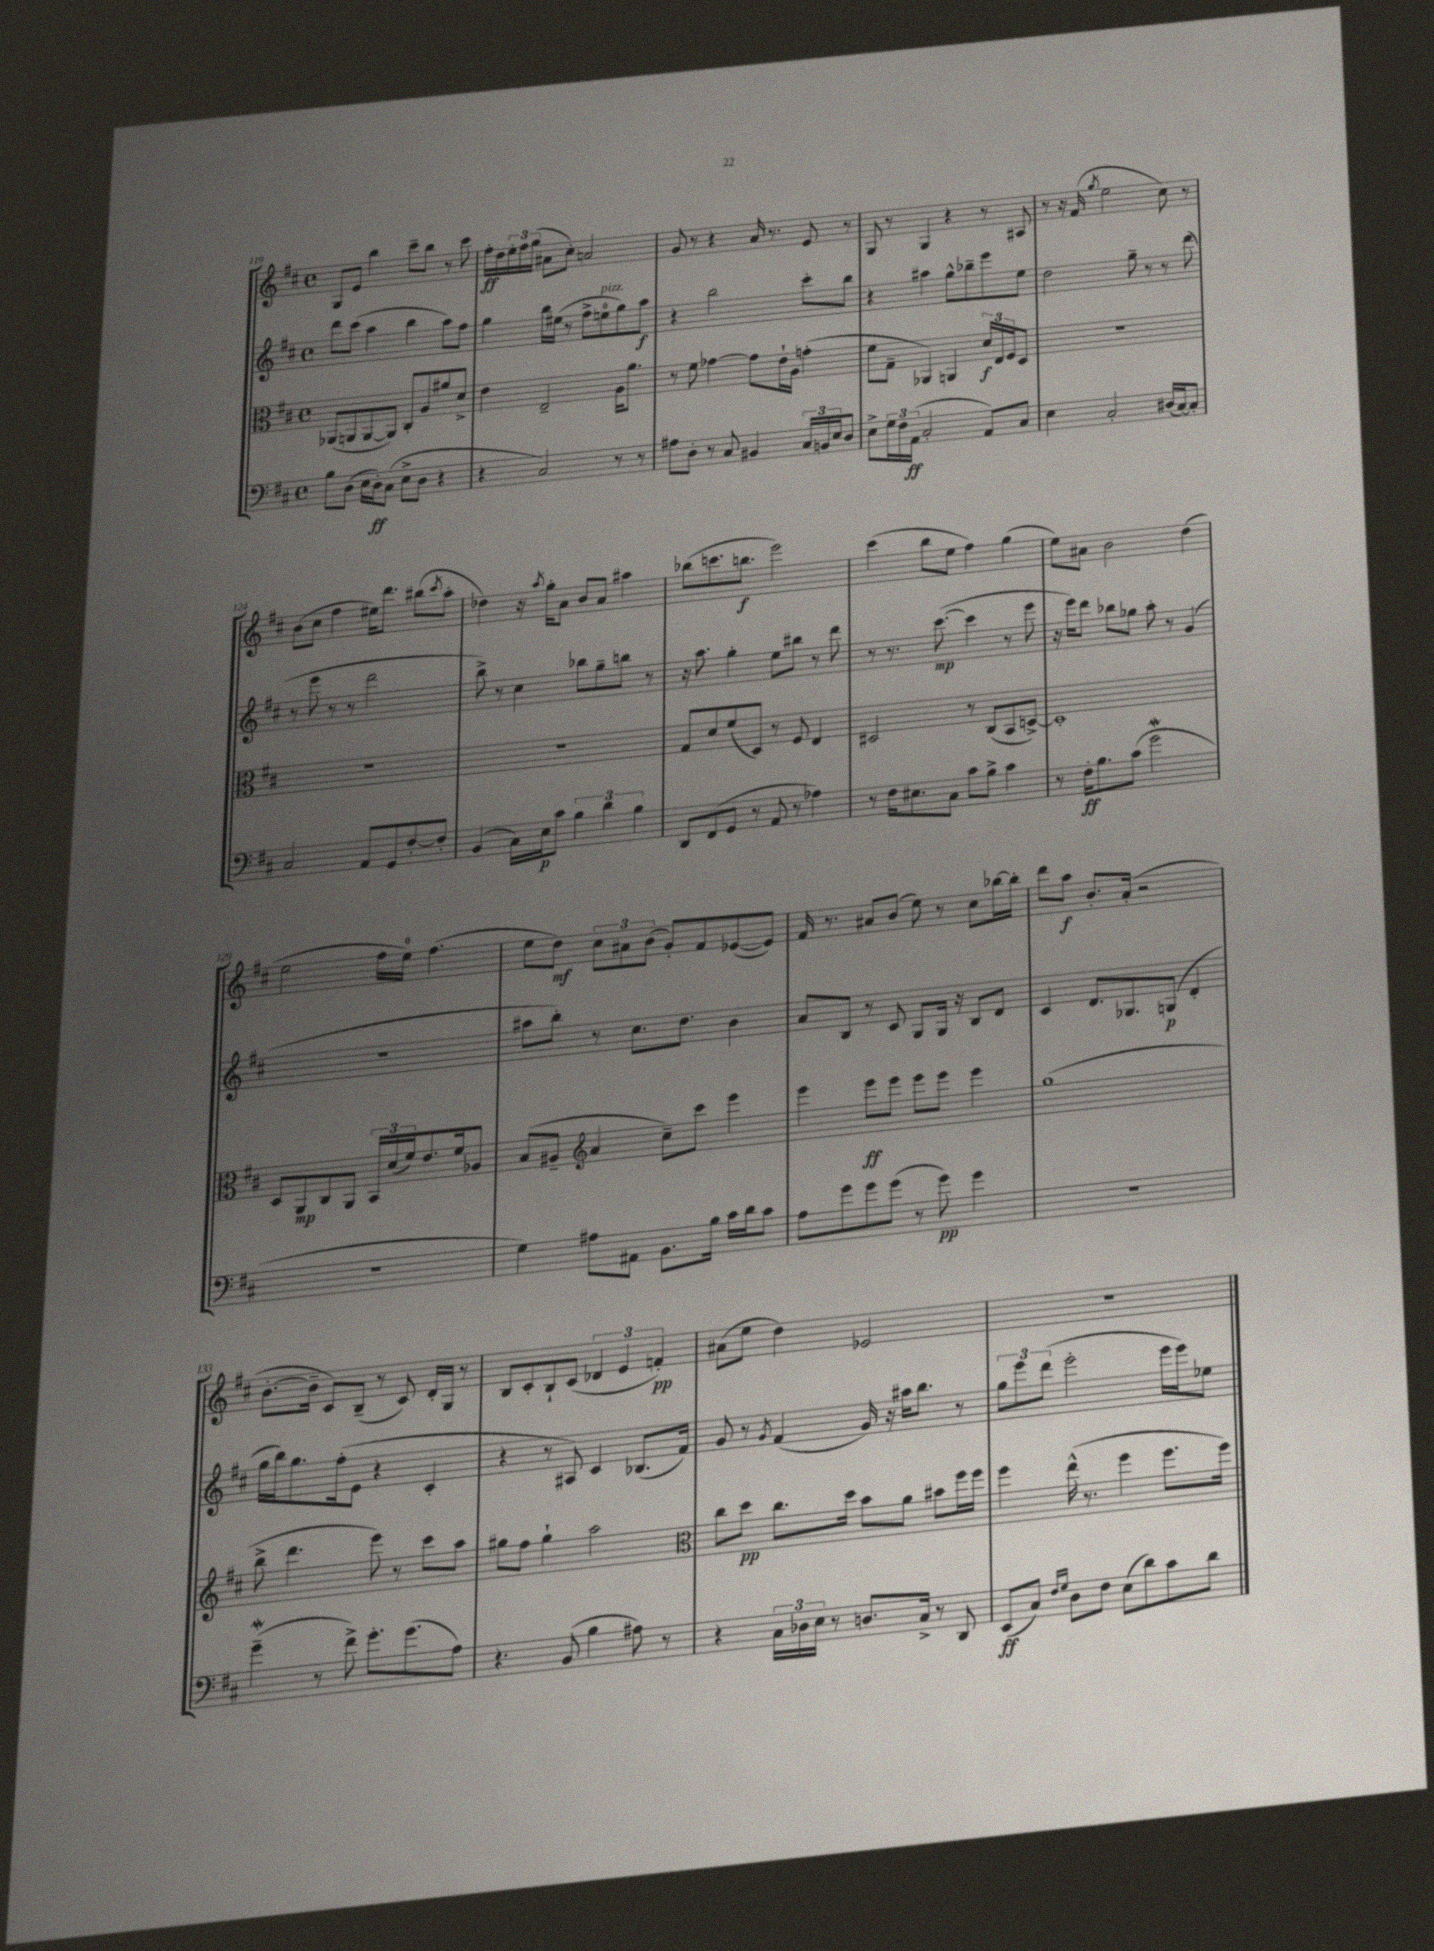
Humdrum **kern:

**kern	**dynam	**kern	**dynam	**kern	**dynam	**kern	**dynam
*part4	*part4	*part3	*part3	*part2	*part2	*part1	*part1
*staff4	*staff4	*staff3	*staff3	*staff2	*staff2	*staff1	*staff1
*clefF4	*	*clefC3	*	*clefG2	*	*clefG2	*
*k[f#c#]	*	*k[f#c#]	*	*k[f#c#]	*	*k[f#c#]	*
*M4/4	*	*M4/4	*	*M4/4	*	*M4/4	*
*met(c)	*	*met(c)	*	*met(c)	*	*met(c)	*
=119	=119	=119	=119	=119	=119	=119	=119
8B\L	.	(8AA-X/L	.	8ddd\L	.	8G/L	.
(8D\J	.	8AAn/	.	(8ccc#\J	.	8e/J	.
16E\LL	.	[8AA/	.	4aa\	.	4bb\	.
16D'\J)	ff	.	.	.	.	.	.
(8C#\J	.	8AA/J])	.	.	.	.	.
8E^\L	.	8C#'/L	.	4bb\	.	8ccc#~\L	.
8D\J	.	8A/	.	.	.	8bb\J	.
4r	.	8a#X/	.	8aa\L)	.	8r	.
.	.	8d^/J	.	8ff#\J	.	8ccc#\	.
=120	=120	=120	=120	=120	=120	=120	=120
4r	.	4e\	.	4gg\	.	16ff#'\LL	ff
.	.	.	.	.	.	16dd\	.
.	.	.	.	.	.	24ee'\	.
.	.	.	.	.	.	24ff#\	.
.	.	.	.	.	.	(24gg\JJ	.
2C#/)	.	2E~/	.	16bb\LL	.	8a#X\L	.
.	.	.	.	(16ee#X\JJ	.	.	.
.	.	.	.	8r	.	8cc#'\J)	.
.	.	.	.	8ff#^\L	.	2an/	.
!	!	!	!	!LO:TX:a:i:t=pizz.	!	!	!
.	.	.	.	8een\	.	.	.
8r	.	16A\KL	.	8gg\)	.	.	.
.	.	8.a\J	.	.	.	.	.
8r	.	.	.	8aa\J	f	.	.
=121	=121	=121	=121	=121	=121	=121	=121
8A#X\L	.	8r	.	4r	.	8g/	.
8D'\J	.	8f#\	.	.	.	8r	.
8r	.	[4g-X\	.	2bb\	.	4r	.
8C#/	.	.	.	.	.	.	.
4BB#X/	.	8g-\L]	.	.	.	16a/	.
.	.	.	.	.	.	8.r	.
.	.	16e`\L	.	.	.	.	.
.	.	16A\JJ	.	.	.	.	.
24C#/LL	.	(4gn'\	.	8ccc#'\L	.	8e/	.
24BBn/	.	.	.	.	.	.	.
24E/J	.	.	.	.	.	.	.
8D/J	.	.	.	8bb\J	.	8r	.
=122	=122	=122	=122	=122	=122	=122	=122
8E^\L	.	8f#\L	.	4r	.	8G/	.
24G\L	.	8G~\J	.	.	.	8r	.
24F#\	.	.	.	.	.	.	.
(24AA\JJ	ff	.	.	.	.	.	.
2C#'/	.	4AA-X/)	.	4aa#X\	.	4G/	.
.	.	4AAn/	.	8gg^^\L	.	4r	.
.	.	.	.	8bb-X~\	.	.	.
8AA/L)	.	24d/LL	f	8eee\	.	8r	.
.	.	24E/	.	.	.	.	.
.	.	24F#/J	.	.	.	.	.
8C#/J	.	8D/J	.	8ee\J	.	8A#X/	.
=123	=123	=123	=123	=123	=123	=123	=123
4E\	.	1r	.	2dd\	.	8r	.
.	.	.	.	.	.	16r	.
.	.	.	.	.	.	(16f#/	.
.	.	.	.	.	.	8qgg/	.
2C#'/	.	.	.	.	.	2ee\	.
.	.	.	.	8gg~\	.	.	.
.	.	.	.	8r	.	.	.
(16D#X/LL	.	.	.	8r	.	8cc#\)	.
[16C#/J)	.	.	.	.	.	.	.
8C#'/J]	.	.	.	(8ddd\	.	8r	.
!!LO:LB:g=z
=124	=124	=124	=124	=124	=124	=124	=124
2C#/	.	1r	.	8r	.	(8b\L	.
.	.	.	.	8eee\	.	8cc#\J	.
.	.	.	.	8r	.	4ff#\	.
.	.	.	.	8r	.	.	.
8AA/L	.	.	.	2ddd\	.	16ee#X\KL)	.
.	.	.	.	.	.	8.ddd\J	.
8GG/	.	.	.	.	.	.	.
[8F#'/	.	.	.	.	.	(8bb#X\L	.
.	.	.	.	.	.	8qccc#/	.
8F#'/J]	.	.	.	.	.	8aa'\J	.
=125	=125	=125	=125	=125	=125	=125	=125
(4BB/	.	1r	.	8bb^\)	.	4dd-X\)	.
.	.	.	.	8r	.	.	.
16C#\LL)	.	.	.	4cc#\	.	16r	.
.	.	.	.	.	.	8qaa/	.
16E\J	p	.	.	.	.	16gg'\KL	.
8c#\J	.	.	.	.	.	8a\J	.
6B\	.	.	.	8bb-X\L	.	8b/L	.
.	.	.	.	8gg~\	.	8a/J	.
6d\	.	.	.	.	.	.	.
.	.	.	.	8bbn\J	.	4aa#X\	.
6B\	.	.	.	.	.	.	.
.	.	.	.	8r	.	.	.
=126	=126	=126	=126	=126	=126	=126	=126
8DD/L	.	8G/L	.	16r	.	(8bb-X\L	.
.	.	.	.	8.aa\	.	.	.
(8FF#/	.	8d/	.	.	.	8.cccn\	.
8GG/J	.	(8f#/	.	4gg'\	.	.	.
.	.	.	.	.	.	8.bbn\J	f
8r	.	8D/J)	.	.	.	.	.
8AA/	.	8r	.	8ee\L	.	2eee\)	.
8r	.	8F#/	.	8bb#X\J	.	.	.
4A-X\)	.	4E/	.	8r	.	.	.
.	.	.	.	8ddd\	.	.	.
=127	=127	=127	=127	=127	=127	=127	=127
8r	.	2D#X/	.	8r	.	(4ccc#\	.
16F#\KL	.	.	.	8.r	.	.	.
8.E#X\	.	.	.	.	.	.	.
.	.	.	.	.	.	8bb\L	.
.	.	.	.	([8.ccc#\	mp	.	.
8C#\J	.	.	.	.	.	8ee\J	.
8c#\L	.	8r	.	4ccc#\]	.	4ff#\)	.
8B^\J	.	(8C#/L	.	.	.	.	.
4c#\	.	8BB/	.	8r	.	(4gg\	.
.	.	[8Dn^/J)	.	8eee\	.	.	.
=128	=128	=128	=128	=128	=128	=128	=128
8r	.	1D']	.	16r	.	8ee\L)	.
.	.	.	.	16eee\KL)	.	.	.
16F#'\KL	ff	.	.	8ddd\J	.	8a#X\J	.
8.B\	.	.	.	.	.	.	.
.	.	.	.	8bb-X\L	.	2b\	.
(8c#\J	.	.	.	8gg-X\J	.	.	.
2gw\	.	.	.	8aa'\	.	.	.
.	.	.	.	8r	.	.	.
.	.	.	.	(4g/	.	(4dd\	.
!!LO:LB:g=z
=129	=129	=129	=129	=129	=129	=129	=129
1r	.	8D/L	.	1r	.	2ee\	.
.	.	8AA/	mp	.	.	.	.
.	.	8C#/	.	.	.	.	.
.	.	8AA/J	.	.	.	.	.
.	.	24BB/LL	.	.	.	16ff#\LL	.
.	.	(24d/	.	.	.	.	.
.	.	.	.	.	.	16ee\JJ)	.
.	.	24f#/J)	.	.	.	.	.
.	.	8.e/	.	.	.	(4.ff#\	.
.	.	16f#/k	.	.	.	.	.
.	.	8A-X/J	.	.	.	.	.
=130	=130	=130	=130	=130	=130	=130	=130
4G\)	.	(8B/L	.	8aa#X\L	.	8ee\L	.
.	.	8A#X~/J	.	8bb'\J)	.	8dd\J)	mf
*	*	*clefG2	*	*	*	*	*
8A#X\L	.	4a/	.	8r	.	12cc#\L	.
.	.	.	.	.	.	12a#X\	.
8AA#X\J	.	.	.	8.cc#\L	.	.	.
.	.	.	.	.	.	(12b\J	.
8.BB\L	.	8cc#~\L)	.	.	.	8g'/L)	.
.	.	.	.	8.dd\J	.	.	.
.	.	8ccc#\J	.	.	.	8f#/	.
16B\Jk	.	.	.	.	.	.	.
16c#\LL	.	4eee\	.	4b\	.	([8e-X/	.
16d\J	.	.	.	.	.	.	.
8c#\J	.	.	.	.	.	8e-/J])	.
=131	=131	=131	=131	=131	=131	=131	=131
8A\L	.	4eee\	.	8a/L	.	16f#/	.
.	.	.	.	.	.	8.r	.
8g\	.	.	.	8B/J	.	.	.
8g\	.	8eee\L	ff	8r	.	8a#X/L	.
(8g\J	.	8eee\J	.	8c#/	.	(8b/J	.
8r	.	8eee\L	.	8G/L	.	8ee\)	.
8g\)	pp	8eee\J	.	16G/Jk	.	8r	.
.	.	.	.	16r	.	.	.
4g\	.	4eee\	.	8B/L	.	8cc#\L	.
.	.	.	.	8d/J	.	[16bb-X\L	.
.	.	.	.	.	.	16bb-'\JJ]	.
=132	=132	=132	=132	=132	=132	=132	=132
1r	.	(1gg	.	4c#/	.	8ddd\L	.
.	.	.	.	.	.	8aa\J	f
.	.	.	.	8.d/L	.	8.b'/L	.
.	.	.	.	8.G-X/	.	(16a'/Jk	.
.	.	.	.	.	.	2r	.
.	.	.	.	(8Gn/J	p	.	.
.	.	.	.	4d'/	.	.	.
!!LO:LB:g=z
=133	=133	=133	=133	=133	=133	=133	=133
(4gw~\	.	8bb^\	.	16gg\LL	.	[8.b'\L	.
.	.	.	.	16bb\J)	.	.	.
.	.	4.ddd\	.	8.gg\	.	.	.
.	.	.	.	.	.	16b~\Jk]	.
8r	.	.	.	.	.	8c#/L)	.
.	.	.	.	(16ff#'\k	.	.	.
8f#^\)	.	.	.	8e\J	.	(8B~/J	.
8.g'\L	.	8eee\)	.	4r	.	8r	.
.	.	8r	.	.	.	8c#/)	.
(8.g\	.	.	.	.	.	.	.
.	.	8ccc#\L	.	4c#'/	.	16d'/LL	.
.	.	.	.	.	.	16G/JJ	.
8A\J)	.	8aa\J	.	.	.	8r	.
=134	=134	=134	=134	=134	=134	=134	=134
4.r	.	8gg#X\L	.	4r	.	8B/L	.
.	.	8ff#\J	.	.	.	8c#'/	.
.	.	4gg#`\	.	8r	.	8B`/	.
(8BB/	.	.	.	8A#X/)	.	(8c#/J	.
4B\	.	2aa\	.	4c#/	.	6d-X/	.
.	.	.	.	.	.	6e/	.
8A#X\)	.	.	.	(8.B-X/L	.	.	.
.	.	.	.	.	.	6fn'/)	pp
8r	.	.	.	.	.	.	.
.	.	.	.	16f#/Jk)	.	.	.
=135	=135	=135	=135	=135	=135	=135	=135
*	*	*clefC3	*	*	*	*	*
4r	.	8cc#\L	.	8g/	.	(8a#X\L	.
.	.	8dd\J	pp	8r	.	8ee\J	.
.	.	.	.	8qg/	.	.	.
24C#\LL	.	8.cc#\L	.	(4f#/	.	4dd\)	.
24D-X\	.	.	.	.	.	.	.
24E\JJ	.	.	.	.	.	.	.
8r	.	.	.	.	.	.	.
.	.	16dd\Jk	.	.	.	.	.
8.Dn/L	.	8b\L	.	16g/)	.	2e-X/	.
.	.	.	.	16r	.	.	.
.	.	8a\J	.	16aa#X\KL	.	.	.
16C#^/Jk	.	.	.	8.bb\J	.	.	.
8r	.	8b#X\L	.	.	.	.	.
8DD/	.	16ff#\L	.	8r	.	.	.
.	.	16ff#\JJ	.	.	.	.	.
=136	=136	=136	=136	=136	=136	=136	=136
(8EE/L	ff	4ff#\	.	12gg\L	.	1r	.
.	.	.	.	12eee\	.	.	.
8C#/J)	.	.	.	.	.	.	.
.	.	.	.	(12ddd\J	.	.	.
16qqF#/LL	.	.	.	.	.	.	.
16qqG/JJ	.	.	.	.	.	.	.
8D\L	.	(16ee^^\	.	2eee'\	.	.	.
.	.	8.r	.	.	.	.	.
8F#\J	.	.	.	.	.	.	.
(8E\L	.	4ff#\	.	.	.	.	.
8d\)	.	.	.	.	.	.	.
8c#\	.	8.ff#\L	.	16eee\LL	.	.	.
.	.	.	.	16eee\J)	.	.	.
8d\J	.	.	.	8ee-X\J	.	.	.
.	.	16ff#\Jk)	.	.	.	.	.
==	==	==	==	==	==	==	==
*-	*-	*-	*-	*-	*-	*-	*-
